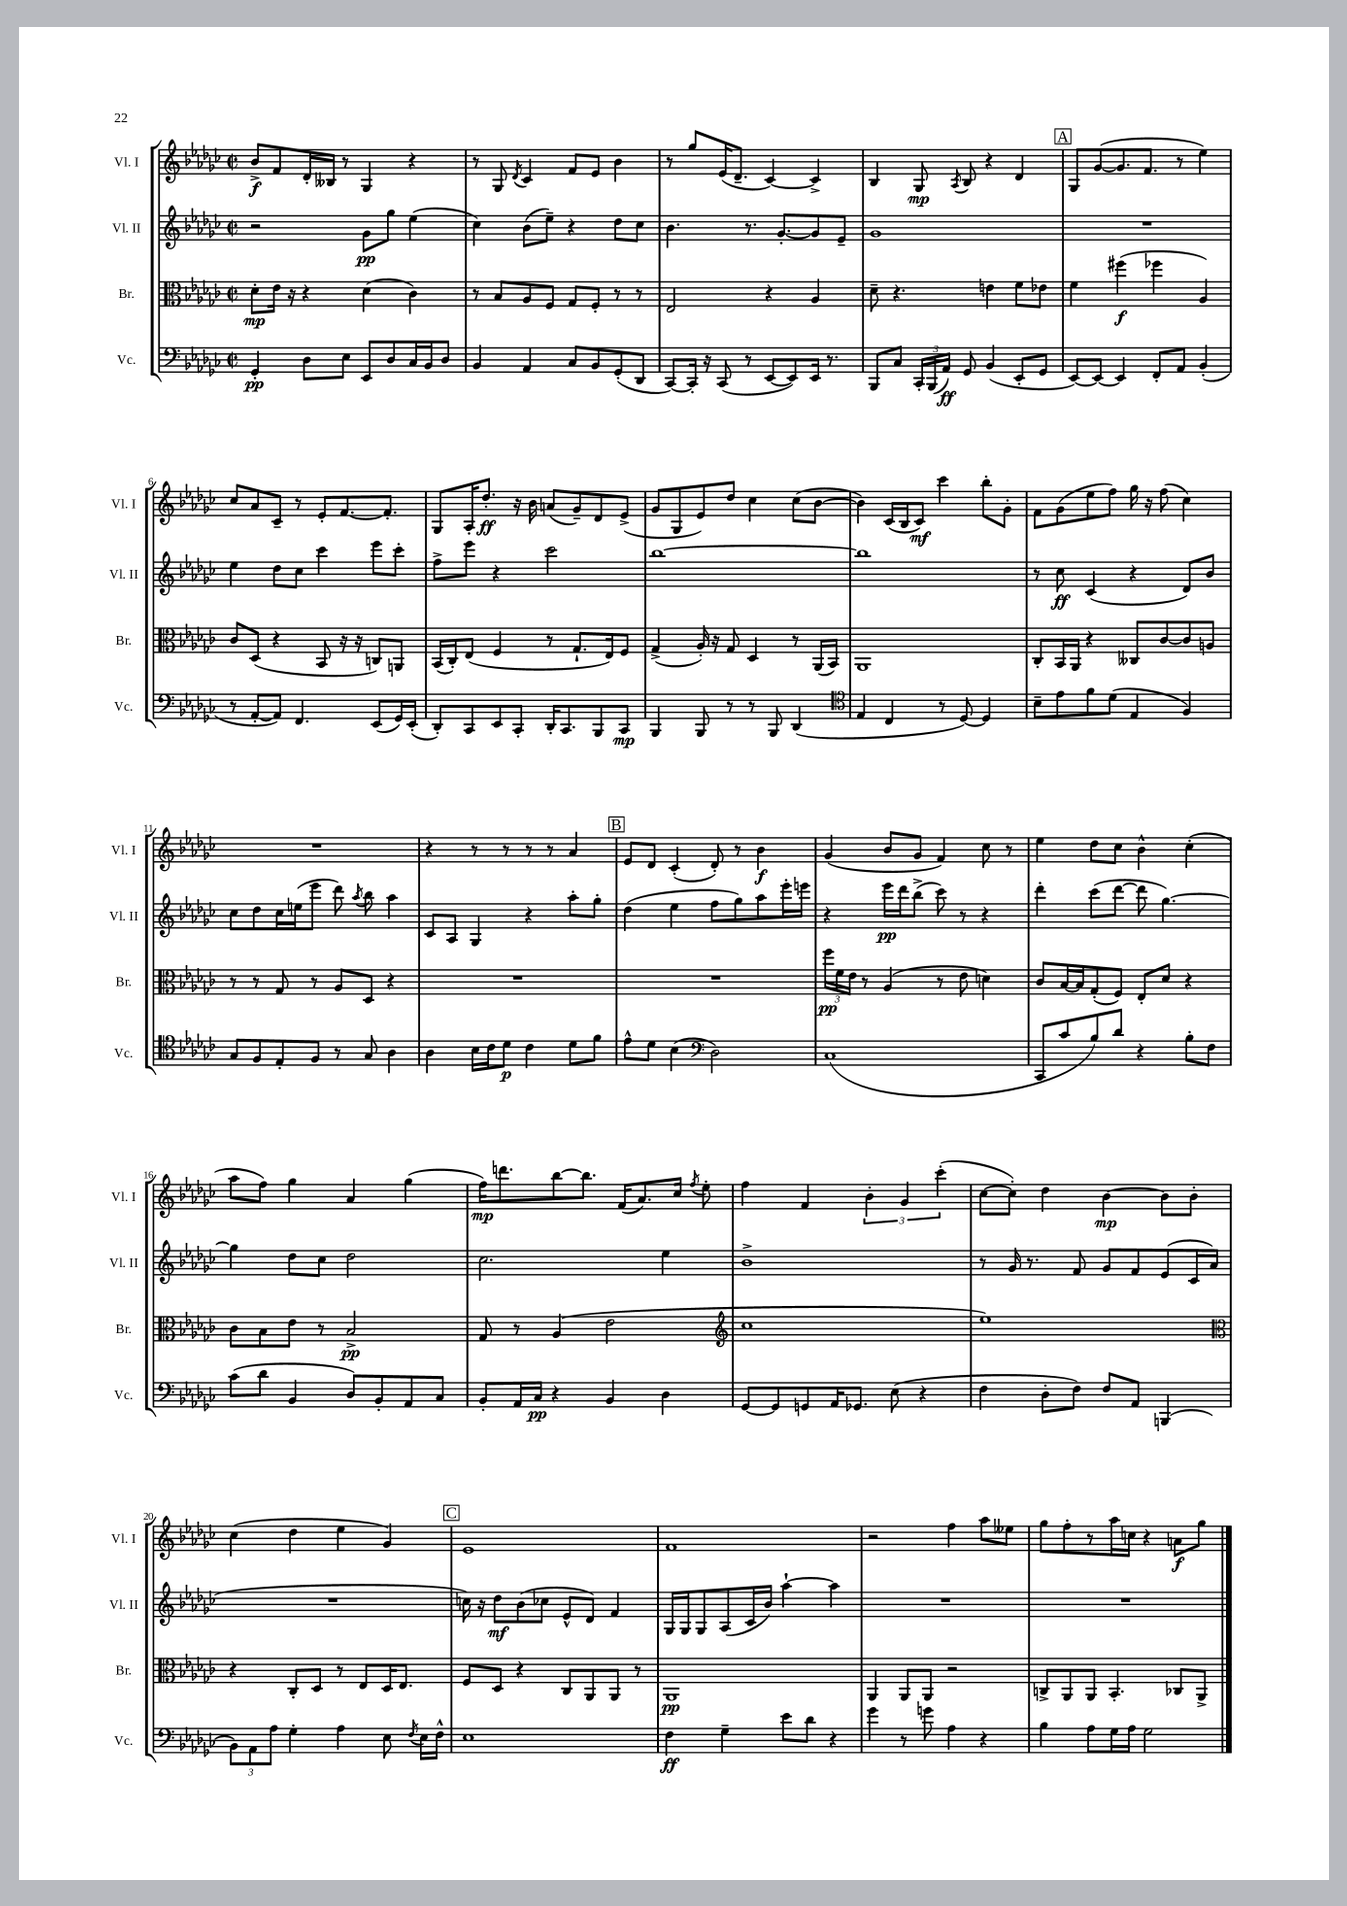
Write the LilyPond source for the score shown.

<<
\new StaffGroup <<
\new Staff = "s0" \with { instrumentName = "Vl. I" shortInstrumentName = "Vl. I" } {
    \clef treble \key ges \major \defaultTimeSignature \time 2/2
    \autoBeamOff bes'8[->\f f'8 des'16-. beses16] r8 ges4 r4 |
    r8 ges8 \acciaccatura { des'8 } ces'4 f'8[ ees'8] bes'4 |
    r8 ges''8[ ees'16( des'8.]-- ces'4~) ces'4-> |
    bes4 ges8\mp \acciaccatura { aes8 } bes8 r4 des'4 |
    \mark \markup { \box "A" } ges8[ ges'8~( ges'8. f'8.] r8 ees''4) |
    ces''8[ aes'8 ces'8]-- r8 ees'8[-. f'8.~ f'8.]-. |
    ges8[ aes16-. des''8.]-.\ff r16 bes'16 a'8[( ges'8--) des'8 ees'8]->( |
    ges'8[ ges8 ees'8) des''8] ces''4 ces''8[( bes'8]~ |
    bes'4) ces'16[( bes16 ces'8]\mf) ces'''4 bes''8[-. ges'8]-. |
    f'8[ ges'8( ees''8 f''8]) ges''16 r16 f''8( ces''4) |
    R1 |
    r4 r8 r8 r8 r8 aes'4 |
    \mark \markup { \box "B" } ees'8[ des'8] ces'4-.( des'8-.) r8 bes'4\f |
    ges'4( bes'8[ ges'8] f'4) ces''8 r8 |
    ees''4 des''8[ ces''8] bes'4-^ ces''4-.( |
    aes''8[ f''8]) ges''4 aes'4 ges''4( |
    f''16[\mp) d'''8. bes''8~ bes''8.] f'16[( aes'8.) ces''16] \acciaccatura { f''8 } ees''8-. |
    f''4 f'4 \tuplet 3/2 { bes'4-. ges'4 ces'''4-.( } |
    ces''8[~ ces''8]-.) des''4 bes'4~\mp bes'8[ bes'8]-. |
    ces''4( des''4 ees''4 ges'4) |
    \mark \markup { \box "C" } ees'1 |
    f'1 |
    r2 f''4 aes''8[ eeses''8] |
    ges''8[ f''8-. r8 aes''16 c''16] r4 a'8[\f ges''8] \bar "|." |
}
\new Staff = "s1" \with { instrumentName = "Vl. II" shortInstrumentName = "Vl. II" } {
    \clef treble \key ges \major \defaultTimeSignature \time 2/2
    \autoBeamOff r2 ges'8[\pp ges''8] ees''4( |
    ces''4) bes'8[( ees''8]--) r4 des''8[ ces''8] |
    bes'4. r8. ges'8.[~-. ges'8 ees'8]-- |
    ges'1 |
    \mark \markup { \box "A" } R1 |
    ees''4 des''8[ ces''8] ces'''4 ees'''8[ ces'''8]-. |
    f''8[-> ees'''8] r4 ces'''2 |
    bes''1~ |
    bes''1 |
    r8 ces''8\ff ces'4( r4 des'8[) bes'8] |
    ces''8[ des''8 ces''16 e''16( ees'''8] des'''8) \acciaccatura { aes''8 } bes''8 aes''4 |
    ces'8[ aes8] ges4 r4 aes''8[-. ges''8]-. |
    \mark \markup { \box "B" } des''4( ees''4 f''8[ ges''8) aes''8 ees'''16-. e'''16] |
    r4 ees'''16[\pp des'''16 bes''8]->( ces'''8) r8 r4 |
    des'''4-. ces'''8[( des'''8]~ des'''8 ges''4.~) |
    ges''4 des''8[ ces''8] des''2 |
    ces''2. ees''4 |
    bes'1-> |
    r8 ges'16 r8. f'8 ges'8[ f'8 ees'8( ces'16 aes'16] |
    R1 |
    \mark \markup { \box "C" } c''16) r16 des''8[\mf bes'8( ces''8] ees'8[-^ des'8]) f'4 |
    ges16[ ges16 ges8 aes8( ces'16 bes'16]) aes''4~-! aes''4 |
    R1 |
    R1 \bar "|." |
}
\new Staff = "s2" \with { instrumentName = "Br." shortInstrumentName = "Br." } {
    \clef alto \key ges \major \defaultTimeSignature \time 2/2
    \autoBeamOff des'8[-.\mp ees'16] r16 r4 des'4( ces'4) |
    r8 bes8[ aes8 f8] ges8[ f8]-. r8 r8 |
    ees2 r4 aes4 |
    des'8-- r4. e'4 f'8[ ees'8] |
    \mark \markup { \box "A" } f'4 fis''4\f( fes''4 aes4) |
    ces'8[ des8]( r4 bes,8 r16 r16 c8[) a,8] |
    bes,16[( ces16-.) ees8]( f4 r8 ges8.[-! ees16) f8] |
    ges4->( aes16-.) r16 ges8 des4 r8 aes,16[( bes,16]) |
    aes,1 |
    ces8[-. bes,16 aes,16] r4 ceses8[ ces'8~ ces'8 a8] |
    r8 r8 ges8 r8 aes8[ des8] r4 |
    R1 |
    \mark \markup { \box "B" } R1 |
    \tuplet 3/2 { f''16[\pp f'16 ees'16] } r8 aes4( r8 ees'8 d'4) |
    ces'8[ bes16~ bes16 ges8-.( f8]) ees8[-. des'8] r4 |
    ces'8[ bes8 ees'8] r8 bes2->\pp |
    ges8 r8 aes4( ees'2 |
    \clef treble ces''1 |
    ees''1) |
    \clef alto r4 ces8[-. des8] r8 ees8[ des16 ees8.] |
    \mark \markup { \box "C" } f8[ des8] r4 ces8[ aes,8 aes,8] r8 |
    aes,1\pp |
    aes,4 aes,8[ aes,8] r2 |
    c8[-> aes,8 aes,8] bes,4.-. ces8[ aes,8]-> \bar "|." |
}
\new Staff = "s3" \with { instrumentName = "Vc." shortInstrumentName = "Vc." } {
    \clef bass \key ges \major \defaultTimeSignature \time 2/2
    \autoBeamOff ges,4-.\pp des8[ ees8] ees,8[ des8 ces16 bes,16 des8] |
    bes,4 aes,4 ces8[ bes,8 ges,8-.( des,8] |
    ces,8[~) ces,16]-. r16 ces,8( r8 ees,8[~ ees,8) ees,16] r8. |
    bes,,8[ ces8] \tuplet 3/2 { ces,16[-. bes,,16( aes,16]\ff) } ges,8 bes,4( ees,8[-. ges,8] |
    \mark \markup { \box "A" } ees,8[~) ees,8]~ ees,4 f,8[-. aes,8] bes,4-.( |
    r8 aes,8[~-. aes,8]) f,4. ees,8[( ges,16) ees,16]-.( |
    des,8[-.) ces,8 ees,8 ces,8]-. des,16[-. ces,8. bes,,8 ces,8]\mp |
    bes,,4 bes,,8 r8 r8 bes,,8 des,4( |
    \clef tenor ees4 ces4 r8 des8~) des4 |
    bes8[-- ees'8 f'8 des'8]( ees4 f4) |
    ges8[ f8 ees8-. f8] r8 ges8 aes4 |
    aes4 bes16[ ces'16 des'8]\p ces'4 des'8[ f'8] |
    \mark \markup { \box "B" } ees'8[-^ des'8] bes4( \clef bass des2) |
    ces1( |
    ces,8[ ces'8 bes8) des'8] r4 bes8[-. f8] |
    ces'8[( des'8] bes,4 des8[) bes,8-. aes,8 ces8] |
    bes,8[-. aes,16 ces16]\pp r4 bes,4 des4 |
    ges,8[~ ges,8 g,8 aes,16 ges,8.] ees8( r4 |
    f4 des8[-. f8]) f8[ aes,8] b,,4( |
    \tuplet 3/2 { bes,8[) aes,8 aes8] } ges4-. aes4 ees8 \acciaccatura { f8 } ees16[ f16]-^ |
    \mark \markup { \box "C" } ees1 |
    f4\ff ges4-- ees'8[ des'8] r4 |
    ges'4 r8 g'8 aes4 r4 |
    bes4 aes8[ ges16 aes16] ges2 \bar "|." |
}
>>
>>
